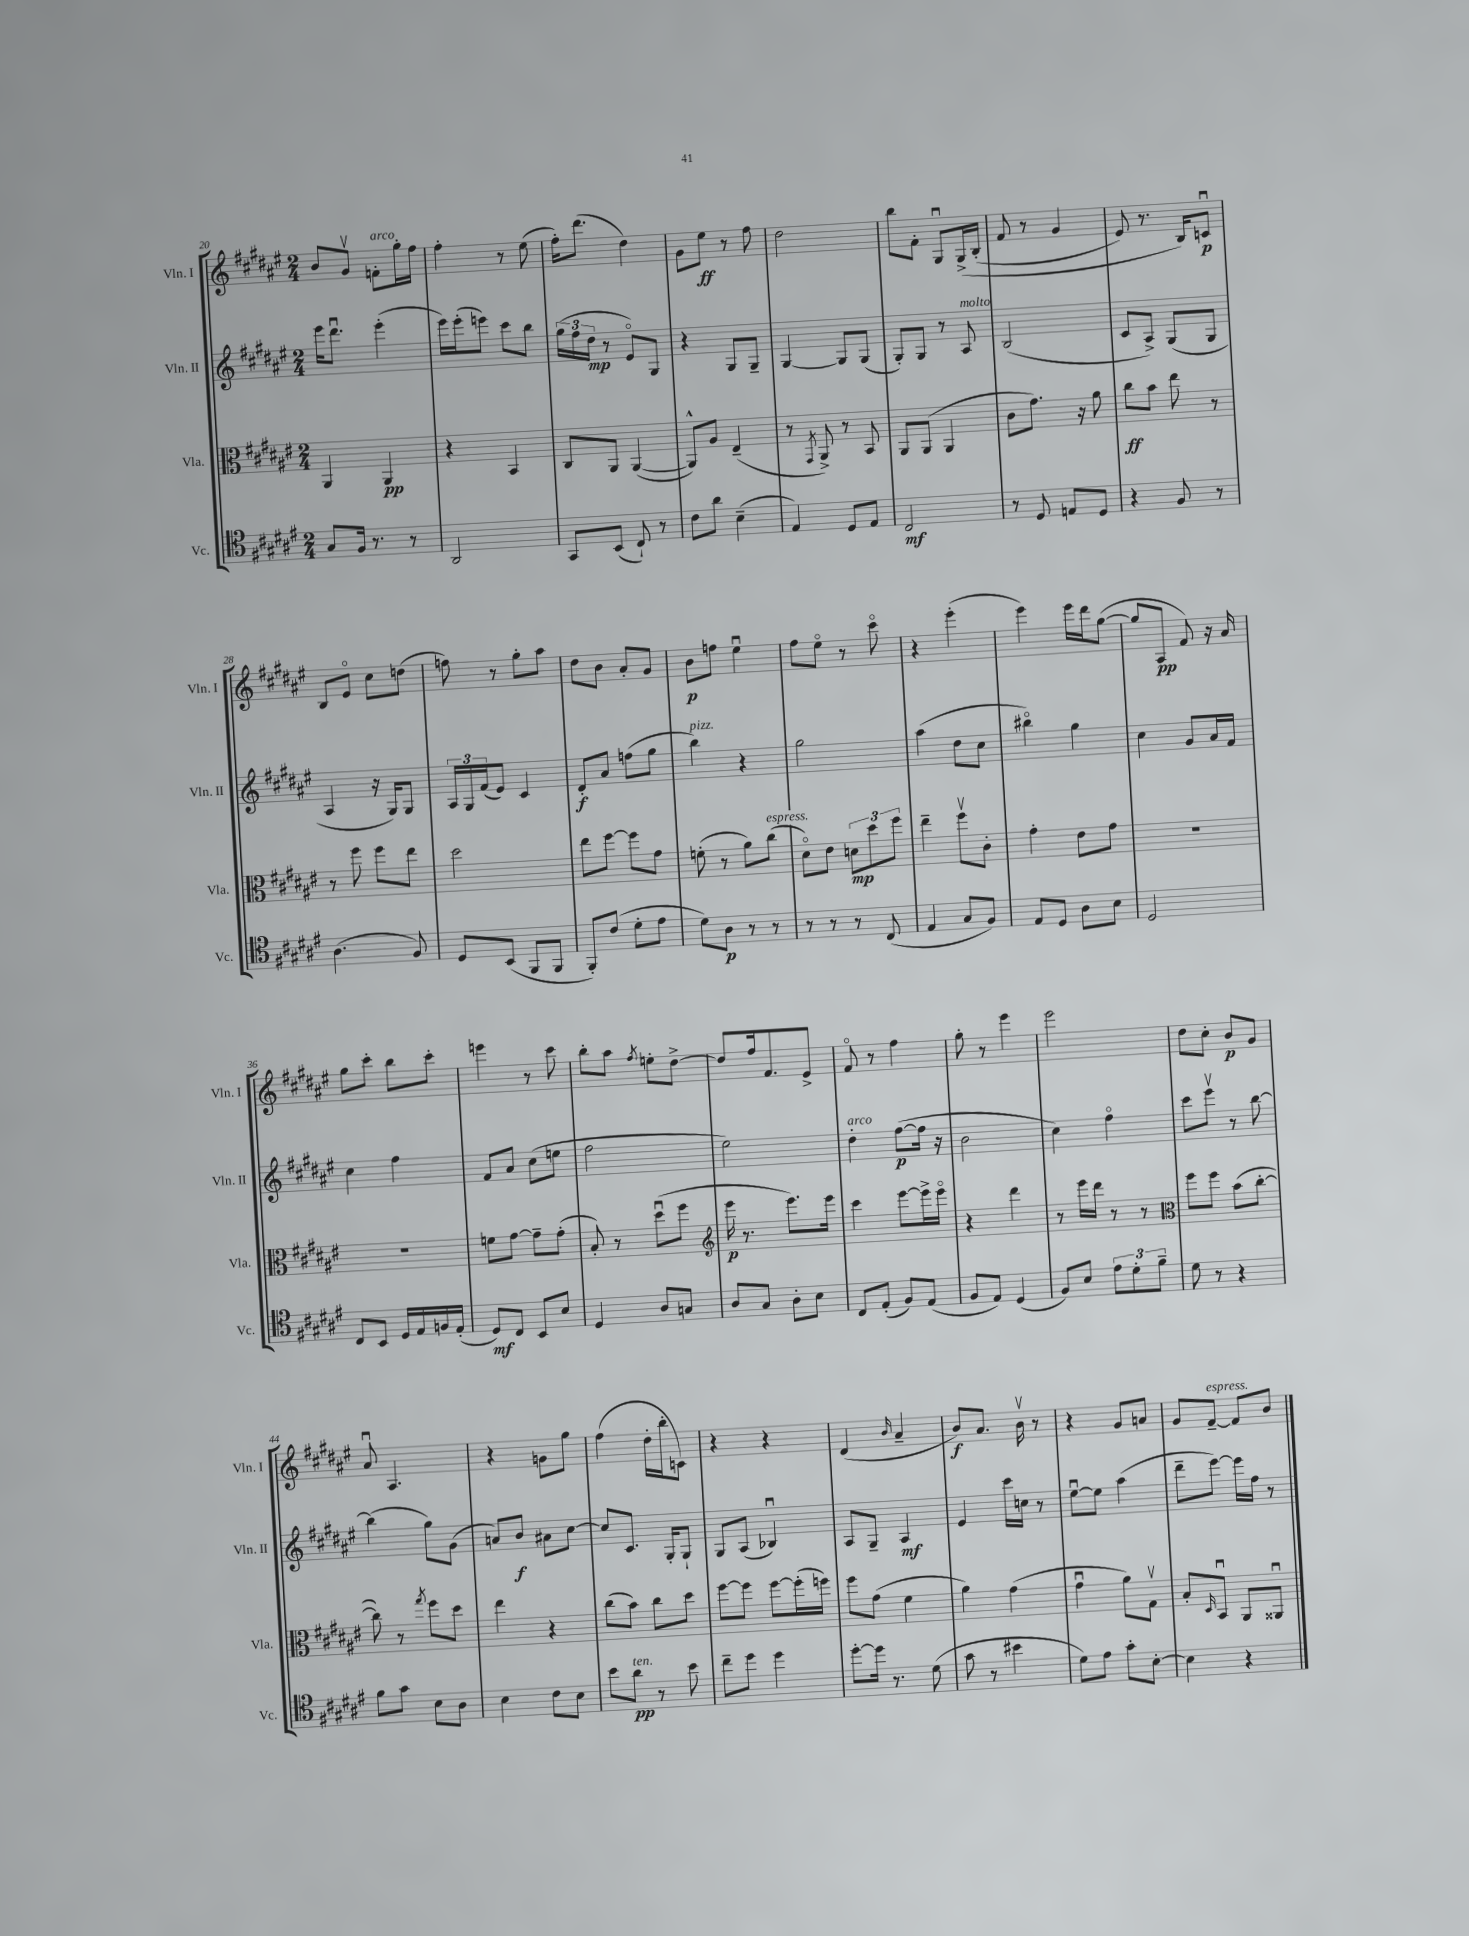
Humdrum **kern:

**kern	**dynam	**kern	**dynam	**kern	**dynam	**kern	**dynam
*part4	*part4	*part3	*part3	*part2	*part2	*part1	*part1
*staff4	*staff4	*staff3	*staff3	*staff2	*staff2	*staff1	*staff1
*I"Vc.	*	*I"Vla.	*	*I"Vln. II	*	*I"Vln. I	*
*I'Vc.	*	*I'Vla.	*	*I'Vln. II	*	*I'Vln. I	*
*clefC4	*	*clefC3	*	*clefG2	*	*clefG2	*
*k[f#c#g#d#a#e#]	*	*k[f#c#g#d#a#e#]	*	*k[f#c#g#d#a#e#]	*	*k[f#c#g#d#a#e#]	*
*M2/4	*	*M2/4	*	*M2/4	*	*M2/4	*
=20	=20	=20	=20	=20	=20	=20	=20
8G#/L	.	4AA#/	.	16eee#\KL	.	8b/L	.
.	.	.	.	8.ddd#u\J	.	.	.
16F#/Jk	.	.	.	.	.	8g#v/J	.
8.r	.	.	.	.	.	.	.
!	!	!	!	!	!	!LO:TX:a:i:t=arco	!
.	.	4AA#/	pp	(4eee#'\	.	8fn'\L	.
8r	.	.	.	.	.	16gg#'\L	.
.	.	.	.	.	.	16ff#\JJ	.
=21	=21	=21	=21	=21	=21	=21	=21
2AA#/	.	4r	.	16eee#\LL)	.	4ff#'\	.
.	.	.	.	(16eee#'\J	.	.	.
.	.	.	.	8eeen\J)	.	.	.
.	.	4BB/	.	8ccc#\L	.	8r	.
.	.	.	.	8bb\J	.	(8ee#\	.
=22	=22	=22	=22	=22	=22	=22	=22
8GG#/L	.	8C#/L	.	(24gg#\LL	.	16ff#'\KL)	.
.	.	.	.	24ff#\	.	.	.
.	.	.	.	.	.	(8.ddd#\J	.
.	.	.	.	24dd#\JJ	mp	.	.
(8BB/J	.	8AA#/J	.	8r	.	.	.
8C#`/)	.	([4AA#/	.	8e#/L)	.	4dd#\)	.
8r	.	.	.	8G#/J	.	.	.
=23	=23	=23	=23	=23	=23	=23	=23
8c#\L	.	8AA#^^/L])	.	4r	.	8g#\L	.
8a#\J	.	8A#/J	.	.	.	8ee#\J	ff
(4B~\	.	(4E#~/	.	8G#/L	.	8r	.
.	.	.	.	8G#~/J	.	8ff#\	.
=24	=24	=24	=24	=24	=24	=24	=24
4E#/)	.	8r	.	[4G#/	.	2dd#\	.
.	.	8qGG#/	.	.	.	.	.
.	.	8AA#^/)	.	.	.	.	.
8D#/L	.	8r	.	8G#/L]	.	.	.
8E#/J	.	8BB/	.	(8G#/J	.	.	.
=25	=25	=25	=25	=25	=25	=25	=25
2C#/	mf	8AA#/L	.	8G#'/L)	.	8bb\L	.
.	.	(8AA#/J	.	8G#/J	.	8f#'\J	.
.	.	4AA#/	.	8r	.	8G#u/L	.
!	!	!	!	!LO:TX:a:i:t=molto	!	!	!
.	.	.	.	8A#/	.	(16G#^/L	.
.	.	.	.	.	.	(16B'/JJ	.
=26	=26	=26	=26	=26	=26	=26	=26
8r	.	8c#\L	.	(2B/	.	8f#/	.
8D#/	.	8.g#\J)	.	.	.	8r	.
8En/L	.	.	.	.	.	4g#/	.
.	.	16r	.	.	.	.	.
8D#/J	.	8a#\	.	.	.	.	.
=27	=27	=27	=27	=27	=27	=27	=27
4r	.	8cc#\L	ff	8c#/L	.	8e#/)	.
.	.	8b\J	.	8A#^/J)	.	8.r	.
8F#/	.	8ee#\	.	(8G#/L	.	.	.
.	.	.	.	.	.	16B/KL)	.
8r	.	8r	.	8G#/J	.	8cnu/J	p
!!LO:LB:g=z
=28	=28	=28	=28	=28	=28	=28	=28
(4.A#\	.	8r	.	4A#/	.	8B/L	.
.	.	8ff#\	.	.	.	8e#/J	.
.	.	8ff#\L	.	16r	.	8cc#\L	.
.	.	.	.	16G#/KL)	.	.	.
8F#/)	.	8ee#\J	.	8G#/J	.	(8ddn\J	.
=29	=29	=29	=29	=29	=29	=29	=29
8D#/L	.	2dd#\	.	24A#/LL	.	8ffn\)	.
.	.	.	.	24G#/	.	.	.
.	.	.	.	(24f#/J	.	.	.
(8BB/J	.	.	.	8e#/J)	.	8r	.
8FF#/L	.	.	.	4c#/	.	8gg#'\L	.
8FF#/J	.	.	.	.	.	8aa#\J	.
=30	=30	=30	=30	=30	=30	=30	=30
8FF#'/L)	.	8ee#\L	.	8d#'/L	f	8dd#\L	.
(8c#/J	.	[8ff#\J	.	8a#/J	.	8b\J	.
8d#'\L	.	8ff#\L]	.	(8ffn\L	.	8a#'/L	.
8e#\J	.	8g#\J	.	8gg#\J	.	8g#/J	.
=31	=31	=31	=31	=31	=31	=31	=31
!	!	!	!	!LO:TX:a:i:t=pizz.	!	!	!
8d#\L)	.	(8fn'\	.	4bb\)	.	8b\L	p
8A#\J	p	8r	.	.	.	8ffn\J	.
8r	.	8a#\L)	.	4r	.	4ee#u\	.
!	!	!LO:TX:a:i:t=espress.	!	!	!	!	!
8r	.	(8cc#\J	.	.	.	.	.
=32	=32	=32	=32	=32	=32	=32	=32
8r	.	8d#\L)	.	2gg#\	.	8ff#\L	.
8r	.	8e#\J	.	.	.	8ee#\J	.
8r	.	12dn\L	mp	.	.	8r	.
.	.	12dd#\	.	.	.	.	.
(8C#/	.	.	.	.	.	8ccc#\	.
.	.	12ff#\J	.	.	.	.	.
=33	=33	=33	=33	=33	=33	=33	=33
4E#/	.	4ee#~\	.	(4aa#\	.	4r	.
8G#/L	.	8ff#v\L	.	8dd#\L	.	(4eee#'\	.
8F#/J)	.	8c#'\J	.	8cc#\J	.	.	.
=34	=34	=34	=34	=34	=34	=34	=34
8E#/L	.	4g#'\	.	4bb#X\)	.	4eee#\)	.
8D#/J	.	.	.	.	.	.	.
8A#\L	.	8e#\L	.	4gg#\	.	16eee#\LL	.
.	.	.	.	.	.	16ddd#\J	.
8B\J	.	8g#\J	.	.	.	([8gg#\J	.
=35	=35	=35	=35	=35	=35	=35	=35
2D#/	.	2r	.	4cc#\	.	8gg#/L]	.
.	.	.	.	.	.	8A#/J	pp
.	.	.	.	8g#/L	.	8f#/)	.
.	.	.	.	16a#/L	.	16r	.
.	.	.	.	16f#/JJ	.	16a#/	.
!!LO:LB:g=z
=36	=36	=36	=36	=36	=36	=36	=36
8C#/L	.	2r	.	4cc#\	.	8gg#\L	.
8BB/J	.	.	.	.	.	8ccc#'\J	.
16D#/LL	.	.	.	4ff#\	.	8bb\L	.
16E#/	.	.	.	.	.	.	.
16Fn/	.	.	.	.	.	8ccc#'\J	.
(16E#'/JJ	.	.	.	.	.	.	.
=37	=37	=37	=37	=37	=37	=37	=37
8D#/L)	mf	8fn\L	.	8f#/L	.	4eeen\	.
8C#/J	.	[8g#\J	.	8a#/J	.	.	.
8BB/L	.	8g#~\L]	.	(8cc#\L	.	8r	.
8B/J	.	(8g#'\J	.	8een\J	.	8ccc#\	.
=38	=38	=38	=38	=38	=38	=38	=38
4D#/	.	8B'/)	.	2ff#\	.	8bb'\L	.
.	.	8r	.	.	.	8aa#\J	.
.	.	.	.	.	.	8qff#/	.
8A#/L	.	(8dd#u\L	.	.	.	8een'\L	.
8Gn/J	.	8ff#\J	.	.	.	[8dd#^\J	.
=39	=39	=39	=39	=39	=39	=39	=39
*	*	*clefG2	*	*	*	*	*
8A#/L	.	16eee#\	p	2ee#\)	.	8dd#/L]	.
.	.	8.r	.	.	.	.	.
8G#/J	.	.	.	.	.	16ff#/k	.
.	.	.	.	.	.	8.f#/	.
8A#'\L	.	8.eee#\L)	.	.	.	.	.
8B\J	.	.	.	.	.	8e#^/J	.
.	.	16eee#\Jk	.	.	.	.	.
=40	=40	=40	=40	=40	=40	=40	=40
!	!	!	!	!LO:TX:a:i:t=arco	!	!	!
8C#/L	.	4ccc#\	.	4dd#'\	.	8f#/	.
(8E#'/J	.	.	.	.	.	8r	.
8F#/L)	.	[8eee#\L	.	([8ff#\L	p	4ff#\	.
(8E#/J	.	16eee#^\L]	.	16ff#\Jk]	.	.	.
.	.	16eee#\JJ	.	16r	.	.	.
=41	=41	=41	=41	=41	=41	=41	=41
8F#/L	.	4r	.	2b\	.	8gg#'\	.
8E#/J)	.	.	.	.	.	8r	.
(4D#/	.	4ddd#\	.	.	.	4eee#\	.
=42	=42	=42	=42	=42	=42	=42	=42
8F#/L)	.	8r	.	4cc#\)	.	2eee#\	.
8B/J	.	16eee#\LL	.	.	.	.	.
.	.	16ddd#\JJ	.	.	.	.	.
12e#\L	.	8r	.	4ff#\	.	.	.
12d#'\	.	.	.	.	.	.	.
.	.	8r	.	.	.	.	.
12f#~\J	.	.	.	.	.	.	.
=43	=43	=43	=43	=43	=43	=43	=43
*	*	*clefC3	*	*	*	*	*
8d#\	.	8ff#\L	.	8ccc#\L	.	8dd#\L	.
8r	.	8ff#\J	.	8eee#v\J	.	8cc#'\J	.
4r	.	(8b\L	.	8r	.	8b/L	p
.	.	[8cc#'\J	.	[8bb\	.	8g#/J	.
!!LO:LB:g=z
=44	=44	=44	=44	=44	=44	=44	=44
8f#\L	.	8cc#\])	.	(4bb\]	.	8a#u/	.
8g#\J	.	8r	.	.	.	4.A#/	.
.	.	8qgg#/	.	.	.	.	.
8B\L	.	8ff#\L	.	8gg#\L)	.	.	.
8A#\J	.	8dd#\J	.	(8g#\J	.	.	.
=45	=45	=45	=45	=45	=45	=45	=45
4B\	.	4ee#\	.	8an/L)	.	4r	.
.	.	.	.	8b/J	f	.	.
8c#\L	.	4r	.	8a#X\L	.	8gn\L	.
8B\J	.	.	.	[8cc#\J	.	8gg#\J	.
=46	=46	=46	=46	=46	=46	=46	=46
8b\L	.	(8cc#\L	.	8cc#/L]	.	(4ff#\	.
!LO:TX:a:i:t=ten.	!	!	!	!	!	!	!
8a#\J	pp	8b\J)	.	8.c#/J	.	.	.
8r	.	8cc#\L	.	.	.	16dd#'\LL	.
.	.	.	.	16G#'/KL	.	16bb'\J	.
8b\	.	8dd#\J	.	8G#`/J	.	8cn\J)	.
=47	=47	=47	=47	=47	=47	=47	=47
8cc#~\L	.	[8ff#\L	.	8G#/L	.	4r	.
8dd#\J	.	8ff#\J]	.	(8A#/J	.	.	.
4dd#\	.	[8ff#\L	.	4B-Xu/)	.	4r	.
.	.	(16ff#'\L]	.	.	.	.	.
.	.	16ffn\JJ)	.	.	.	.	.
=48	=48	=48	=48	=48	=48	=48	=48
[8dd#'\L	.	8ff#\L	.	8A#/L	.	(4d#/	.
16dd#\Jk]	.	(8g#\J	.	8G#~/J	.	.	.
8.r	.	.	.	.	.	.	.
.	.	.	.	.	.	16qqb/	.
.	.	4f#\	.	4A#/	mf	4a#~/	.
(8d#\	.	.	.	.	.	.	.
=49	=49	=49	=49	=49	=49	=49	=49
8g#\	.	4a#\)	.	4e#/	.	8b/L)	f
8r	.	.	.	.	.	8.a#/J	.
4b#X\	.	(4g#\	.	16ccc#\LL	.	.	.
.	.	.	.	16ccn\JJ	.	16bv\	.
.	.	.	.	8r	.	8r	.
=50	=50	=50	=50	=50	=50	=50	=50
8d#\L)	.	4g#u\	.	[8ee#u\L	.	4r	.
8e#\J	.	.	.	8ee#\J]	.	.	.
8g#'\L	.	8a#\L)	.	(4aa#\	.	8g#/L	.
[8B'\J	.	8G#v\J	.	.	.	8an/J	.
=51	=51	=51	=51	=51	=51	=51	=51
4B\]	.	8B'/L	.	8ddd#~\L	.	8g#/L	.
.	.	16qqD#/	.	.	.	.	.
!	!	!	!	!	!	!LO:TX:a:i:t=espress.	!
.	.	8BBu/J	.	[8eee#\J)	.	[8f#~/J	.
4r	.	8AA#/L	.	16eee#\LL]	.	8f#/L]	.
.	.	.	.	16ff#\JJ	.	.	.
.	.	8AA##Xu/J	.	8r	.	8b/J	.
==	==	==	==	==	==	==	==
*-	*-	*-	*-	*-	*-	*-	*-
